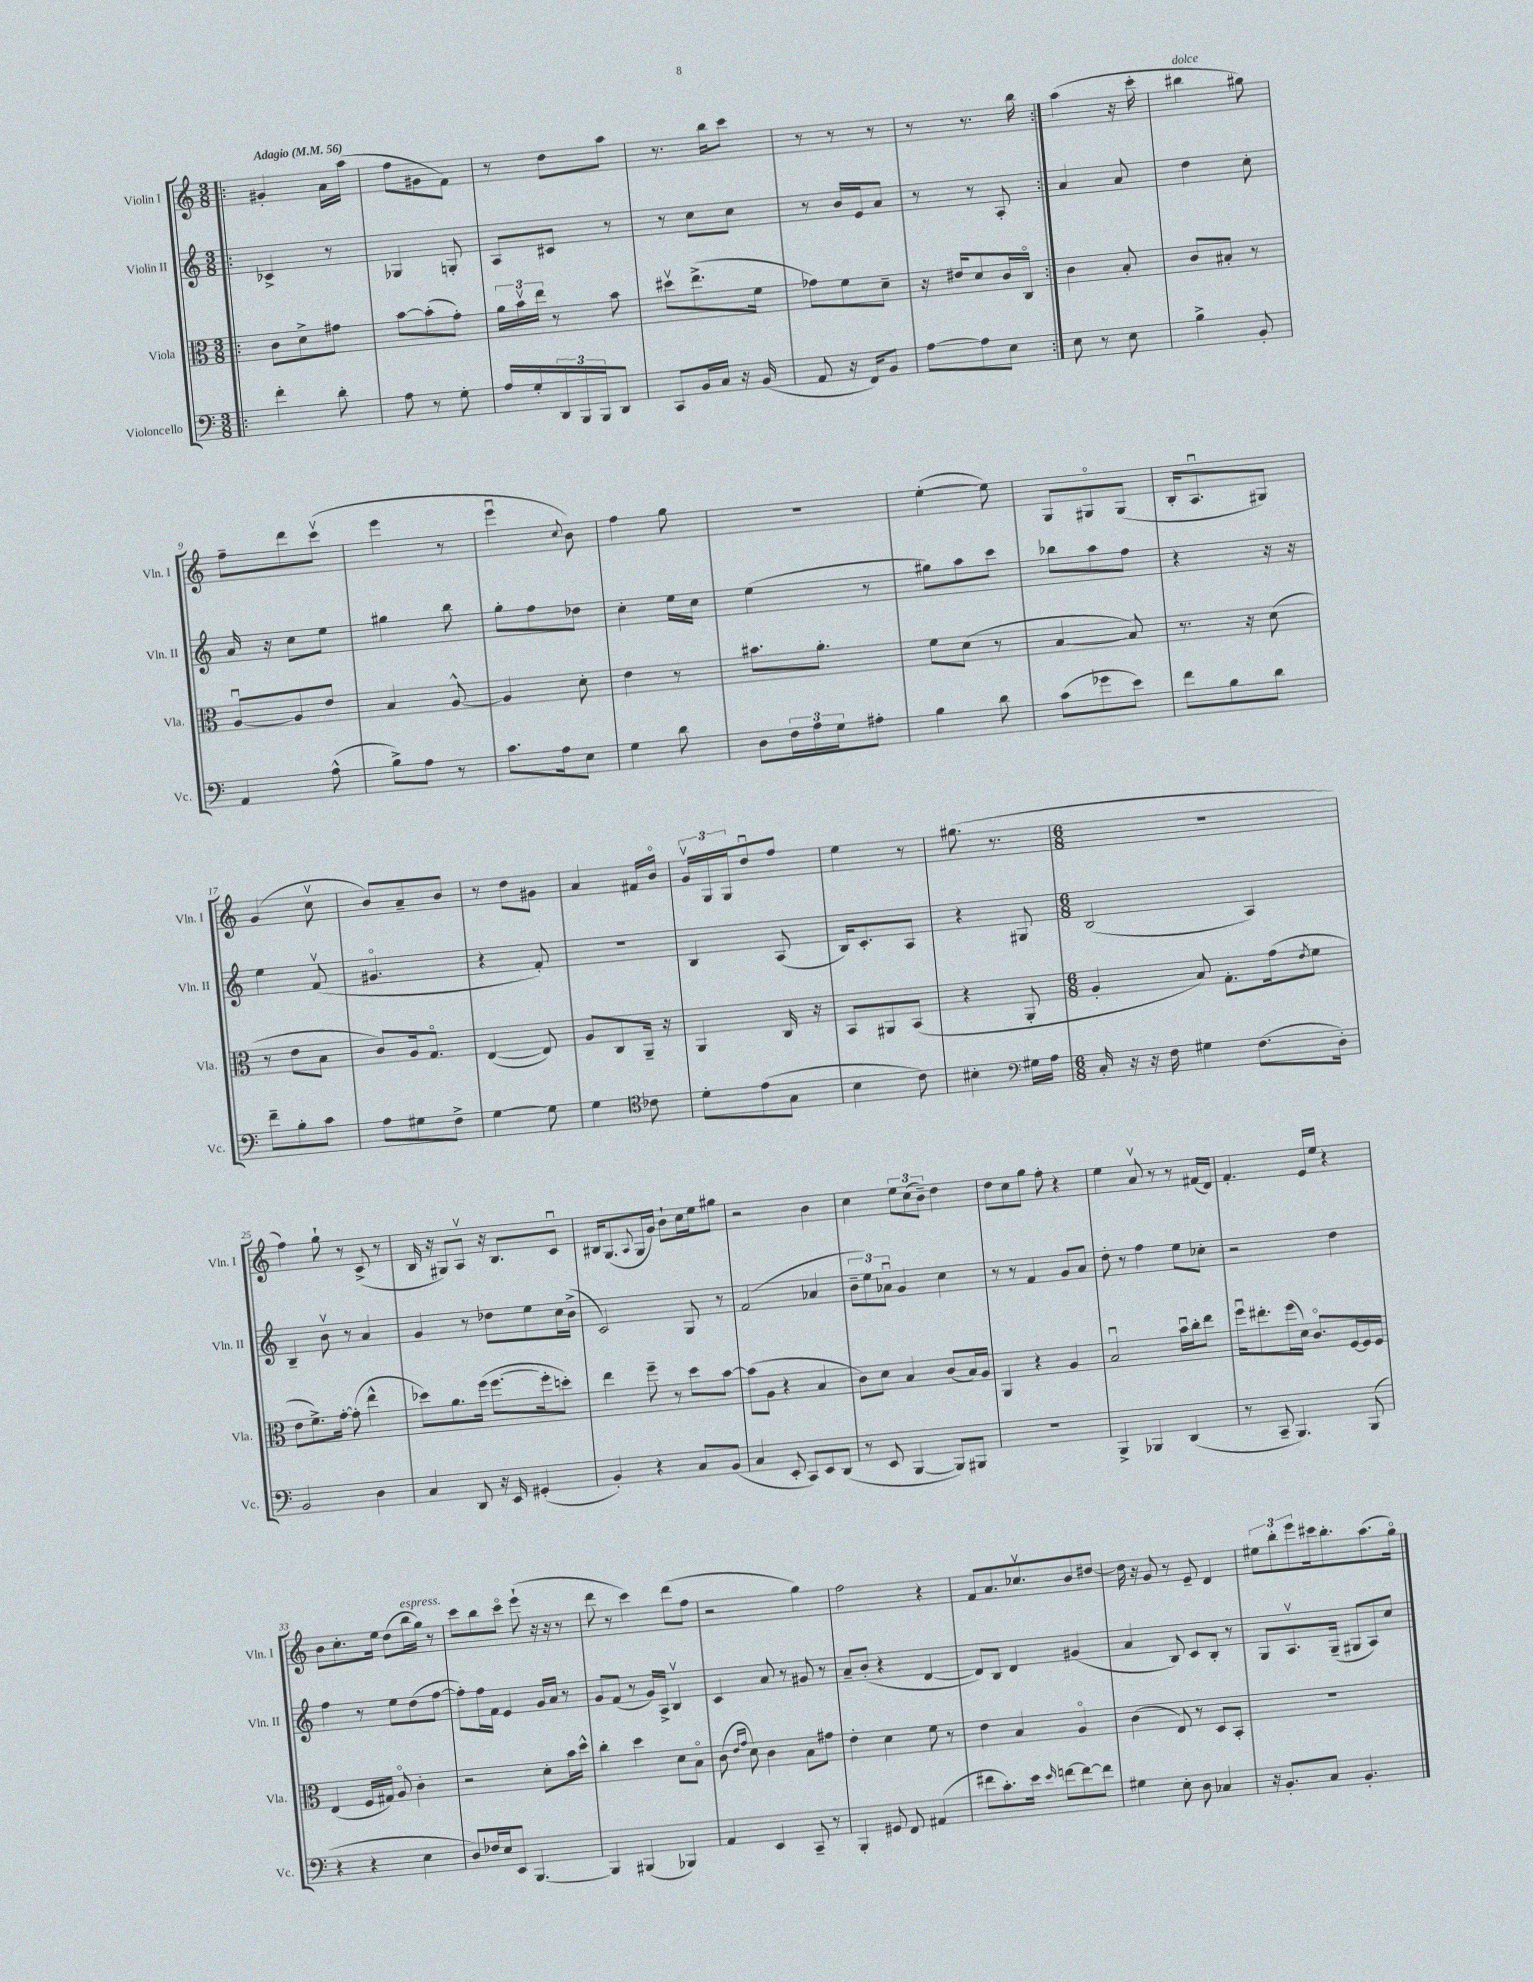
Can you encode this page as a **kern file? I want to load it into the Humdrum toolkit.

**kern	**kern	**kern	**kern
*part4	*part3	*part2	*part1
*staff4	*staff3	*staff2	*staff1
*I"Violoncello	*I"Viola	*I"Violin II	*I"Violin I
*I'Vc.	*I'Vla.	*I'Vln. II	*I'Vln. I
*clefF4	*clefC3	*clefG2	*clefG2
*k[]	*k[]	*k[]	*k[]
*M3/8	*M3/8	*M3/8	*M3/8
*MM56	*MM56	*MM56	*MM56
=1!|:	=1!|:	=1!|:	=1!|:
!	!	!	!LO:TX:a:B:t=Adagio
4f'\	8c\L	4c-X^/	4g#X'/
.	8d^\	.	.
8d'\	8g#X\J	8r	16a\LL
.	.	.	(16aa\JJ
=2	=2	=2	=2
8A\	[8b\L	4G-X/	8ff\L
8r	(8b'\]	.	8g#X\
8G'\	8g'\J)	8Gn'/	8f\J)
=3	=3	=3	=3
16A/LL	24a\LL	8A/L	8r
.	24bv\	.	.
16G'/	.	.	.
.	24ee\JJ	.	.
24DD/	8r	8c#X/J	8dd\L
24BBB/	.	.	.
24BBB/J	.	.	.
8DD/J	8b\	8r	8aa\J
=4	=4	=4	=4
8CC/L	8dd#Xv\L	8r	8.r
16BB/L	(8.ee^\	8cc\L	.
16C/JJ	.	.	16bb\KL
16r	.	8cc\J	8ccc\J
(16BB/	16f\Jk	.	.
=5	=5	=5	=5
8AA/	8g-X\L)	8r	8r
16r	8f\	16b/LL	8r
16FF/KL)	.	16e/J	.
8BB/J	8d~\J	8a/J	8r
=6	=6	=6	=6
[8A\L	16r	8r	8r
.	16e#X/KL	.	.
8A\]	8d/	8r	8.r
8E\J	16c/L	8A'/	.
.	16C/JJ	.	16bb\
=7:|!	=7:|!	=7:|!	=7:|!
8E\	4c\	4a/	(4aa\
8r	.	.	.
8E\	8B'/	8a/	16r
.	.	.	16ccc'\
=8	=8	=8	=8
!	!	!	!LO:TX:a:i:t=dolce
4B^\	8c/L	4dd\	4bb#X\
.	8B#X'/J	.	.
8BB'/	8r	8cc'\	8gg#X\)
!!LO:LB:g=z
=9	=9	=9	=9
4AA/	[8Au/L	16a/	8ff~\L
.	.	16r	.
.	8A/]	8cc\L	8ddd\
(8A^^\	8e/J	8ee\J	(8cccv\J
=10	=10	=10	=10
8B^\L)	4B/	4gg#X\	4eee\
8A\J	.	.	.
8r	[8A^^/	8bb\	8r
=11	=11	=11	=11
8.c\L	4A/]	8gg'\L	4eeeu\
.	.	8ff\	.
16A\k	.	.	.
.	.	.	8qqcc/
8E\J	8d'\	8dd-X\J	8b\)
=12	=12	=12	=12
4G\	4e\	4cc'\	4ff\
8d\	8r	16ee\LL	8gg\
.	.	16cc\JJ	.
=13	=13	=13	=13
8D\L	8.b#X\L	(4ee\	4.r
24F\L	.	.	.
24A\	.	.	.
.	8.a'\J	.	.
24G\J	.	.	.
8A#X'\J	.	8r	.
=14	=14	=14	=14
4B\	8f\L	8gg#X\L)	([4ee'\
.	(8d\J	8aa\	.
8d\	8r	8ccc\J	8ee\])
=15	=15	=15	=15
(8c\L	[4B/	8bb-X\L	8G/L
8g-X\	.	8aa\	8G#X/
8e\J)	8B/])	8ff\J	(8G#/J
=16	=16	=16	=16
8f\L	8.r	4r	16B'/KL
.	.	.	8.Au/
8B\	.	.	.
.	16r	.	.
8d\J	(8d\	16r	8G#X/J)
.	.	16r	.
!!LO:LB:g=z
=17	=17	=17	=17
8f~\L	8r	4ee\	(4g/
8B'\	8e\L	.	.
8c\J	8B\J	(8fv/	8ccv\
=18	=18	=18	=18
8A\L	8c/L)	4.g#X/	8b/L)
8G#X\	16A/k	.	8a~/
.	8.G/J	.	.
8F^\J	.	.	8b/J
=19	=19	=19	=19
[4G\	([4E/	4r	8r
.	.	.	8dd\L
8G\]	8E/])	8f'/)	8g#X\J
=20	=20	=20	=20
4G\	8A/L	4.r	4a/
.	8C/	.	.
*clefC4	*	*	*
8c-X\	16AA~/Jk	.	16f#X/LL
.	16r	.	16b/JJ
=21	=21	=21	=21
8d'\L	4AA/	4B/	24gv/LL
.	.	.	24G/
.	.	.	24G/J
(8e\	.	.	8ddu/
8G\J	16C/	(8A/	8ff/J
.	16r	.	.
=22	=22	=22	=22
4B\	8BB/L	16B/KL)	4ee\
.	.	8.c'/	.
.	8AA#X/	.	.
8c\)	(8BB/J	8A/J	8r
=23	=23	=23	=23
4B#X'\	4r	4r	(8.gg#X\
.	.	.	8.r
*clefF4	*	*	*
16G#X\LL	8AA'/	8G#X/	.
16A\JJ	.	.	.
=24	=24	=24	=24
*M6/8	*M6/8	*M6/8	*M6/8
16C'/	4A'/	(2B/	2.r
16r	.	.	.
16r	.	.	.
16F\	.	.	.
4G#X\	8B/)	.	.
.	8.G'\L	.	.
(8.F\L	.	4A/)	.
.	(16g\k	.	.
.	8qe/	.	.
.	8f\J	.	.
16D'\Jk)	.	.	.
!!LO:LB:g=z
=25	=25	=25	=25
2BB/	8e\L	4B~/	4ff\)
.	8.f^\)	.	.
.	.	8bv\	8gg`\
.	[16g'\Jk	.	.
.	(8g'\]	8r	8r
4D\	4ee^^\	4a/	(8c^/
.	.	.	8r
=26	=26	=26	=26
4C/	8dd-X\L)	4g/	16B/
.	.	.	16r
.	8.a\	.	8G#X/L)
8DD/	.	8r	8Av/J
.	(16ff\Jk	.	.
16r	[8.ff\L	8dd-X\L	16r
16EE/	.	.	8.B/L
(4GG#X'/	.	8ee\	.
.	16ff'\k]	.	.
.	8ddn'\J)	16cc\L	8cu/J
.	.	(16b^\JJ	.
=27	=27	=27	=27
4BB'/)	4ee\	2c/)	16B#X/KL
.	.	.	(8.G/
.	.	.	8qqA/
4r	8ff~\	.	16G/L
.	.	.	16g/JJ)
.	8r	.	8b`\L
8C/L	8dd\L	8G/	16cc\L
.	.	.	16ee\J
(8BB/J	[8b\J	8r	8gg#X\J
=28	=28	=28	=28
4C/	(8b\L]	(2f/	2r
.	8A\J	.	.
8EE'/	4r	.	.
8CC/L)	.	.	.
8EE/	4B/	4a-X/	4b\
(8DD/J	.	.	.
=29	=29	=29	=29
8r	8c\L)	12b~\L	4cc\
.	.	12ee\)	.
8EE/	8d\J	.	.
.	.	12a-Xu\J	.
[4BBB/	4B/	4g/	12ee\L
.	.	.	(12cc\
.	.	.	12b~\J)
8BBB/L])	(8c/L	4cc\	4dd\
8BBB#X/J	16B/L)	.	.
.	16A/JJ	.	.
=30	=30	=30	=30
2.r	4AA/	8r	8dd\L
.	.	8r	8cc\
.	4r	4f/	8gg\J
.	.	.	8ff'\
.	4A/	8g/L	4r
.	.	8a/J	.
=31	=31	=31	=31
4BBB^/	2Bu/	8dd'\	4ee\
.	.	8r	.
4BBB-X/	.	4ff\	8av/
.	.	.	8r
(4DD/	16bu\LL	8ee\L	8r
.	16cc'\J	.	.
.	8ee\J	8cc-X'\J	(16f#X/LL
.	.	.	16d/JJ)
=32	=32	=32	=32
8r	16ffu\KL	2r	4.f'/
.	8.ee#X'\	.	.
8CC~/	.	.	.
4.BBB/)	(16ff\L	.	.
.	16d\JJ)	.	.
.	8.c/L	.	16e/LL
.	.	.	16ee/JJ
.	.	4dd\	4r
.	[16F/L	.	.
(8BBB/	16F/]	.	.
.	16F/JJ	.	.
!!LO:LB:g=z
=33	=33	=33	=33
4r	(4E/	4ff\	8b\L
.	.	.	8.cc'\
4r	16F/LL	8r	.
.	16G#X/JJ)	.	16ee\Jk
.	8A/	8ee\L	(8dd\L
!	!	!	!LO:TX:a:i:t=espress.
4E\	4c'\	(8dd\	16bb\L
.	.	.	16gg\JJ)
.	.	[8ff\J	8r
=34	=34	=34	=34
8D/L)	2r	8ff'\L])	8ccc\L
16F-X/L	.	16ff\L	8bb\
16E/J	.	16f\JJ	.
8EE/J	.	4e/	8ccc\J
[4.BBB/	.	.	(8eee`\
.	8d'\L	16g/LL	16r
.	.	16a/JJ	16r
.	16b\L	8r	8r
.	16dd^^\JJ	.	.
=35	=35	=35	=35
4BBB/]	4cc'\	8g/L	8ddd\
.	.	(8f/J	8r
(4BBB#X/	4dd\	8r	4ccc\)
.	.	16g/LL)	.
.	.	16A^/JJ	.
4BBB-X/)	8d\L	4Bv/	(8ddd\L
.	8B\J	.	8ff\J
=36	=36	=36	=36
4AA/	(8c\	4c/	2r
.	16qqe/LL	.	.
.	16qqg/JJ	.	.
.	8d\)	.	.
4EE/	4c\	8a/	.
.	.	8r	.
8CC~/	8B\L	8g#X/	4gg\)
8r	8g#X\J	8r	.
=37	=37	=37	=37
4BBB'/	4e'\	8a~/L	2ff\
.	.	(8b'/J	.
8GG#X/	4d\	4r	.
8FF/	.	.	.
(4AA#X/	8f\	[4d/	4r
.	8r	.	.
=38	=38	=38	=38
8f#X\L	4e\	8d/L])	8f/L
8.c'\)	.	8B/J	8.a/
.	4B/	4d/	.
16e\Jk	.	.	8.cc-Xv/
16qqe/	.	.	.
[8fn\L	.	.	.
8f\_	4A/	(4g#X/	8b/
8f\J]	.	.	[8dd#X/J
=39	=39	=39	=39
4G#X\	(4c\	4a/	16dd#\]
.	.	.	16r
.	.	.	8g/
8E'\	8E/)	8B/)	8r
8D\	8r	8c/L	8e~/
4C-X/	8D/L	8B'/J	4d/
.	8BB'/J	8r	.
=40	=40	=40	=40
16r	2.r	8G/L	12ee#X\L
8.BB'/L	.	.	.
.	.	.	12bb'\
.	.	8.Av/	.
.	.	.	12eee\
8C/J	.	.	16ccc#X\k
.	.	(16G~/Jk	8.bb'\
4.BB'/	.	8G#X/L	.
.	.	8A/)	(8.aa\
.	.	8cc/J	.
.	.	.	16gg\Jk)
==	==	==	==
*-	*-	*-	*-
